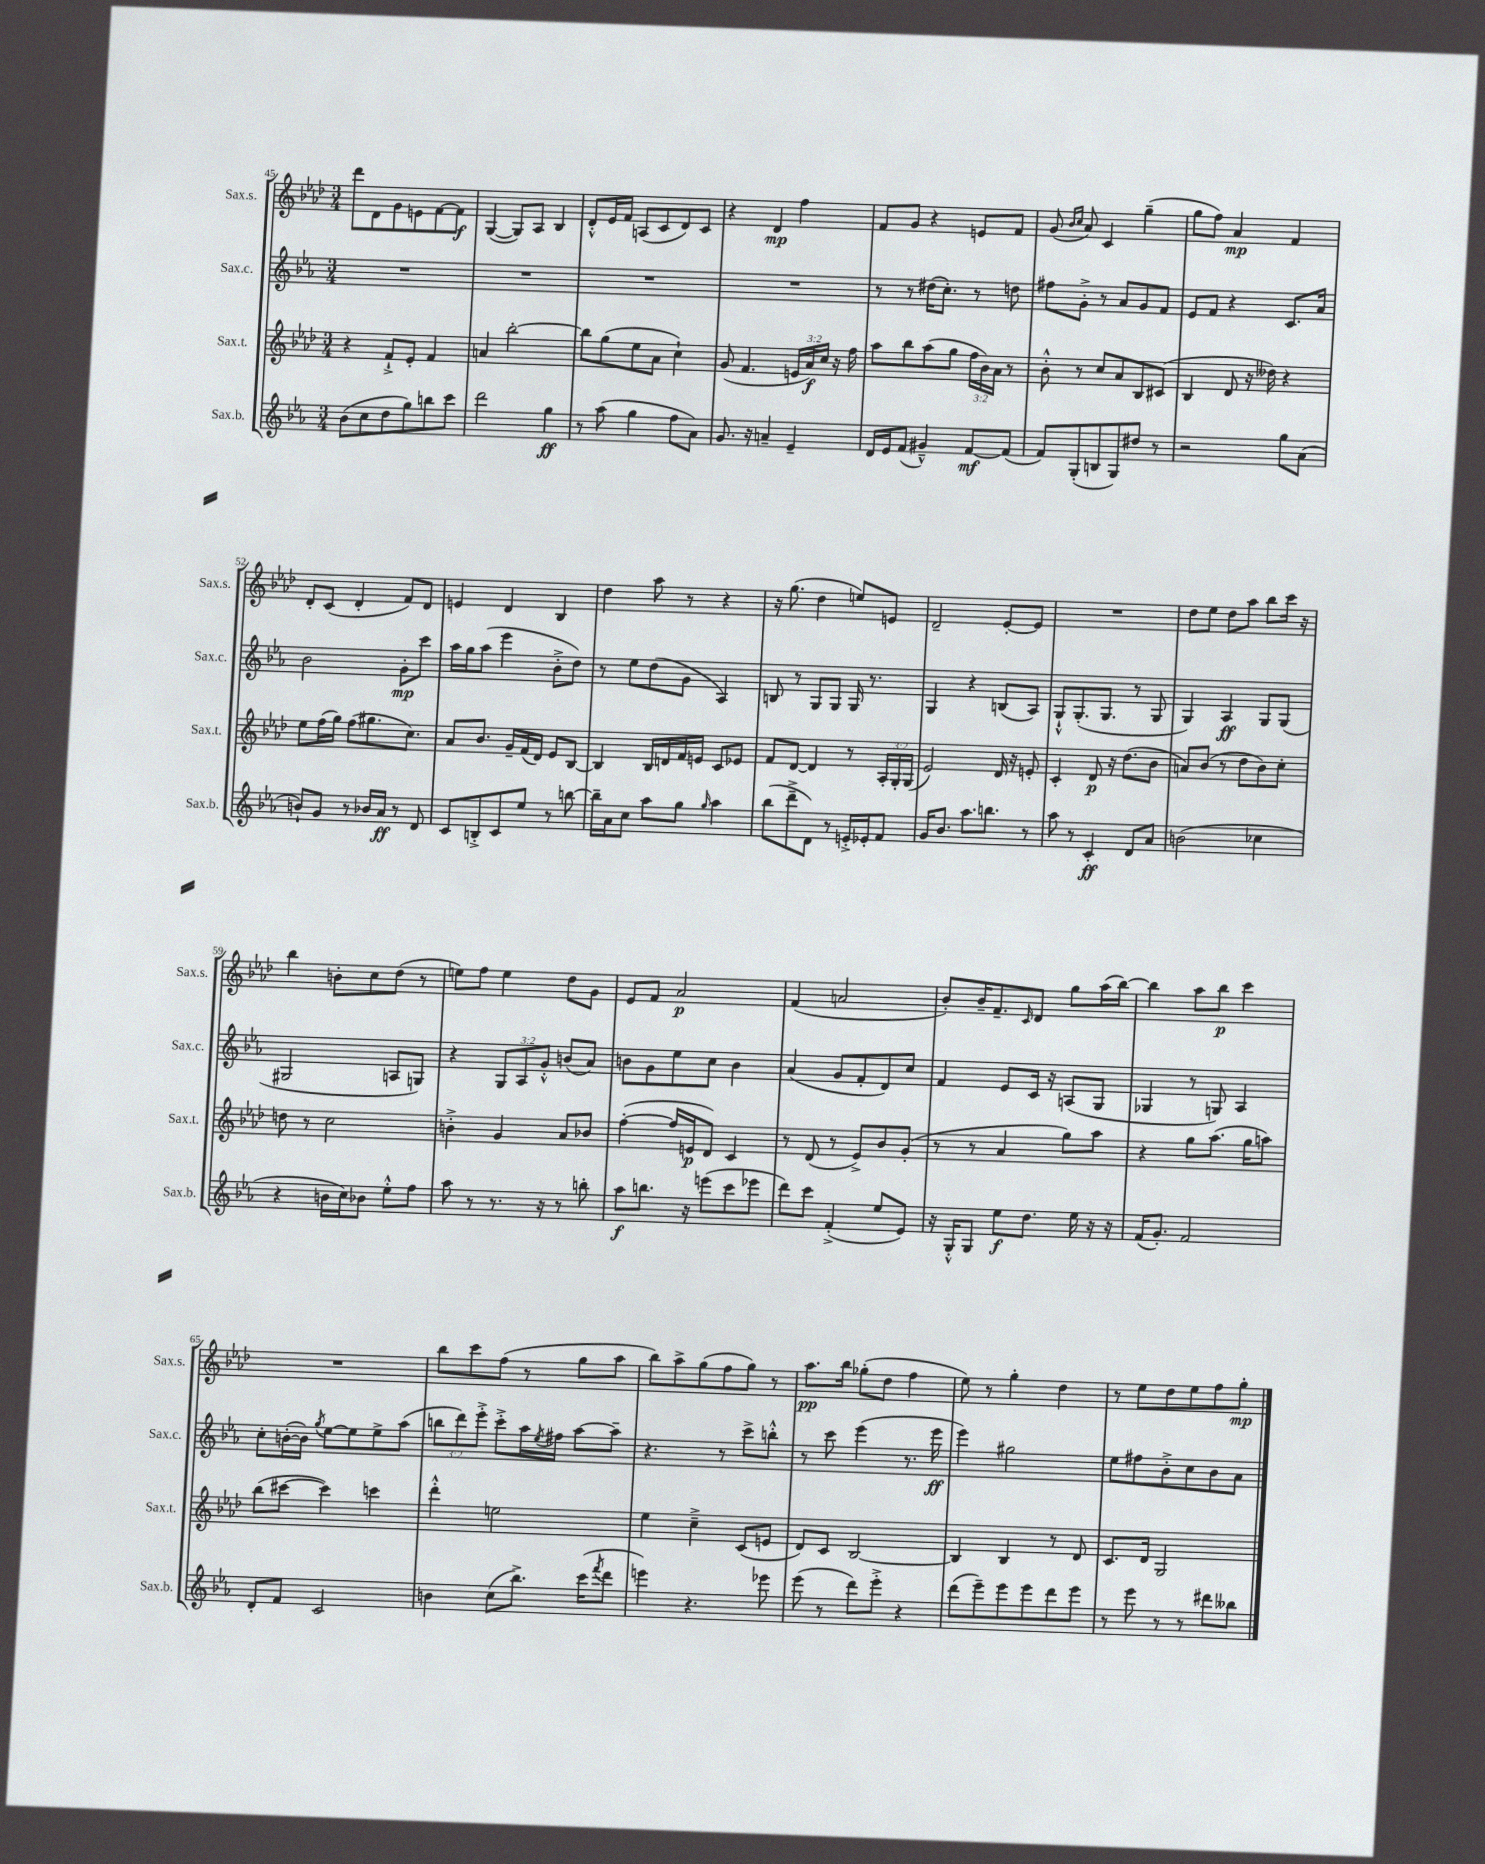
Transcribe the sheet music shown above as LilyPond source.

<<
\new StaffGroup <<
\new Staff = "s0" \with { instrumentName = "Sax.s." shortInstrumentName = "Sax.s." } {
    \clef treble \key aes \major \numericTimeSignature \time 3/4
    des'''8 des'8 g'8 e'8 f'8~ f'8\f |
    g4~( g8) aes8 bes4 |
    des'8-.-^ ees'16 f'16 a8( c'8 des'8) c'8 |
    r4 des'4\mp f''4 |
    f'8 g'8 r4 e'8 f'8 |
    g'8( \grace { bes'16 c''16 } aes'8) c'4 g''4--( |
    g''8 f''8) aes'4\mp f'4 |
    des'8-. c'8( des'4-. f'8) des'8 |
    e'4 des'4 bes4 |
    des''4 aes''8 r8 r4 |
    r16 g''8.( des''4 e''8) e'8 |
    des'2-- ees'8~-. ees'8 |
    R2. |
    des''8 ees''8 des''8 aes''8 bes''8 c'''16 r16 |
    bes''4 b'8-. c''8 des''8( r8 |
    e''8) f''8 e''4 des''8 g'8 |
    ees'8 f'8 aes'2\p |
    f'4( a'2 |
    bes'8-.) bes'16-- f'8.-- \grace { c'16 } des'8 g''8 aes''16( bes''16~) |
    bes''4 aes''8 bes''8\p c'''4 |
    R2. |
    bes''8 c'''8 f''8( r8 g''8 aes''8 |
    bes''8) aes''8-> g''8( f''8 g''8) r8 |
    aes''8.\pp bes''16 ges''8-.( des''8 f''4 |
    ees''8) r8 g''4-. des''4 |
    r8 ees''8 des''8 ees''8 f''8 g''8-.\mp \bar "|." |
}
\new Staff = "s1" \with { instrumentName = "Sax.c." shortInstrumentName = "Sax.c." } {
    \clef treble \key ees \major \numericTimeSignature \time 3/4 \override Staff.TupletNumber.text = #tuplet-number::calc-fraction-text
    R2. |
    R2. |
    R2. |
    R2. |
    r8 r8 dis''16( c''8.-.) r8 d''8 |
    fis''8 g'8-.-> r8 aes'8 g'8 f'8 |
    ees'8 f'8 r4 c'8. aes'16 |
    bes'2 g'8-.\mp c'''8 |
    aes''16 g''16 aes''8( ees'''4 bes'8-.-> d''8) |
    r8 ees''8 d''8( g'8 aes4) |
    b8 r8 g8 g8 g16 r8. |
    g4 r4 b8( aes8) |
    g8-!-^ g8.-.( g8. r8 g8 |
    g4) aes4\ff g8 g8( |
    gis2 a8 g8) |
    r4 \tuplet 3/2 { g8 aes8 g'8-.-^ } b'8( aes'8) |
    b'8 g'8 ees''8 c''8 b'4 |
    aes'4( g'8 f'8-. d'8) c''8 |
    f'4 ees'8 c'16 r16 a8( g8 |
    ges4 r8 g8) aes4 |
    c''8-. b'16~-.( b'16) \acciaccatura { g''8 } ees''8~ ees''8 ees''8-> aes''8( |
    \tuplet 3/2 { b''8 d'''8) ees'''8-.-> } c'''8-.-> aes''16 \acciaccatura { ees''8 } fis''16 aes''8~ aes''8-- |
    r4. r8 c'''8-> b''8-.-^ |
    r8 c'''8 ees'''4( r8. ees'''16\ff |
    ees'''4) gis''2 |
    ees''8 fis''8 bes'8-.-> c''8 bes'8 aes'8 \bar "|." |
}
\new Staff = "s2" \with { instrumentName = "Sax.t." shortInstrumentName = "Sax.t." } {
    \clef treble \key aes \major \numericTimeSignature \time 3/4 \override Staff.TupletNumber.text = #tuplet-number::calc-fraction-text
    r4 f'8-!-> ees'8-. f'4 |
    a'4 bes''2~-. |
    bes''8 g''8( ees''8 aes'8 c''4-!) |
    g'8( f'4. \tuplet 3/2 { e'16 aes'16\f) c''16 } r16 f''16 |
    aes''8 bes''8 aes''8( g''8 \tuplet 3/2 { f''16 bes'16) aes'16 } r8 |
    bes'8-.-^ r8 c''8 aes'8 bes8 cis'8( |
    bes4 des'8 r16 deses''16) r4 |
    ees''8 f''16( g''16) f''8( gis''8. c''8.) |
    aes'8 bes'8. g'16-- f'16( des'16) ees'8 bes8~ |
    bes4 bes16 d'16 f'16 e'16 c'8 ees'8 |
    f'8 des'8~ des'4 r8 \tuplet 3/2 { aes16-. g16-. g16( } |
    ees'2) des'16 r16 e'8-. |
    c'4-. des'8\p r16 des''8.( bes'8 |
    a'8) bes'8( r8 des''8 bes'8) c''8-. |
    d''8 r8 c''2 |
    b'4-.-> g'4 aes'8 bes'8 |
    f''4~-.( f''16 e'16\p des'8) c'4 |
    r8 des'8( r8 ees'8->) bes'8 g'8-.( |
    r8 r8 aes'4 g''8) aes''8 |
    r4 g''8 aes''8.( g''16 a''8) |
    bes''8( cis'''8~ cis'''4) c'''4 |
    des'''4-.-^ e''2 |
    ees''4 c''4---> c'8( e'8 |
    des'8) c'8 bes2~ |
    bes4 bes4 r8 des'8 |
    c'8. des'16 g2 \bar "|." |
}
\new Staff = "s3" \with { instrumentName = "Sax.b." shortInstrumentName = "Sax.b." } {
    \clef treble \key ees \major \numericTimeSignature \time 3/4
    bes'8( c''8 d''8 g''8) b''8 c'''8 |
    d'''2 g''4\ff |
    r8 aes''8( g''4 f''8 aes'8) |
    g'8. r16 a'4-- ees'4-- |
    d'16 ees'16 f'8( gis'4---^) f'8~\mf f'8( |
    f'8) g8-.( b8 g8) dis''8 r8 |
    r2 g''8 aes'8( |
    b'8-!) g'8 r8 bes'16 aes'16\ff r8 d'8 |
    c'8 b8-.-> c'8 ees''8 r8 b''8~ |
    b''16-- aes'16 c''8 aes''8 g''8 \grace { g''16 } aes''4 |
    bes''8( d'''8---> d'8) r8 e'16-.-> ees'16-. f'8 |
    g'16 bes'8. aes''8. b''8. r8 |
    aes''8 r8 c'4-.\ff d'8 aes'8 |
    b'2( ces''4 |
    r4 b'16 c''16) bes'8 ees''8-.-^ f''8 |
    aes''8 r8 r8. r16 r8 b''8-. |
    aes''8\f b''8. r16 e'''8( c'''8 ees'''8 |
    d'''8) c'''8 f'4-.->( ees''8 ees'8) |
    r16 g16-.-^ g8 ees''8\f d''8. ees''16 r16 r16 |
    f'16( g'8.-.) f'2 |
    d'8-. f'8 c'2 |
    b'4 c''8( bes''8.->) c'''16( \acciaccatura { f'''8 } d'''8 |
    e'''4) r4. ees'''8 |
    ees'''8( r8 d'''8) ees'''8-.-> r4 |
    d'''8( ees'''8--) ees'''8 ees'''8 d'''8 ees'''8 |
    r8 ees'''8 r8 r8 dis'''8 beses''8 \bar "|." |
}
>>
>>
\layout { \context { \Score currentBarNumber = #45 } }
